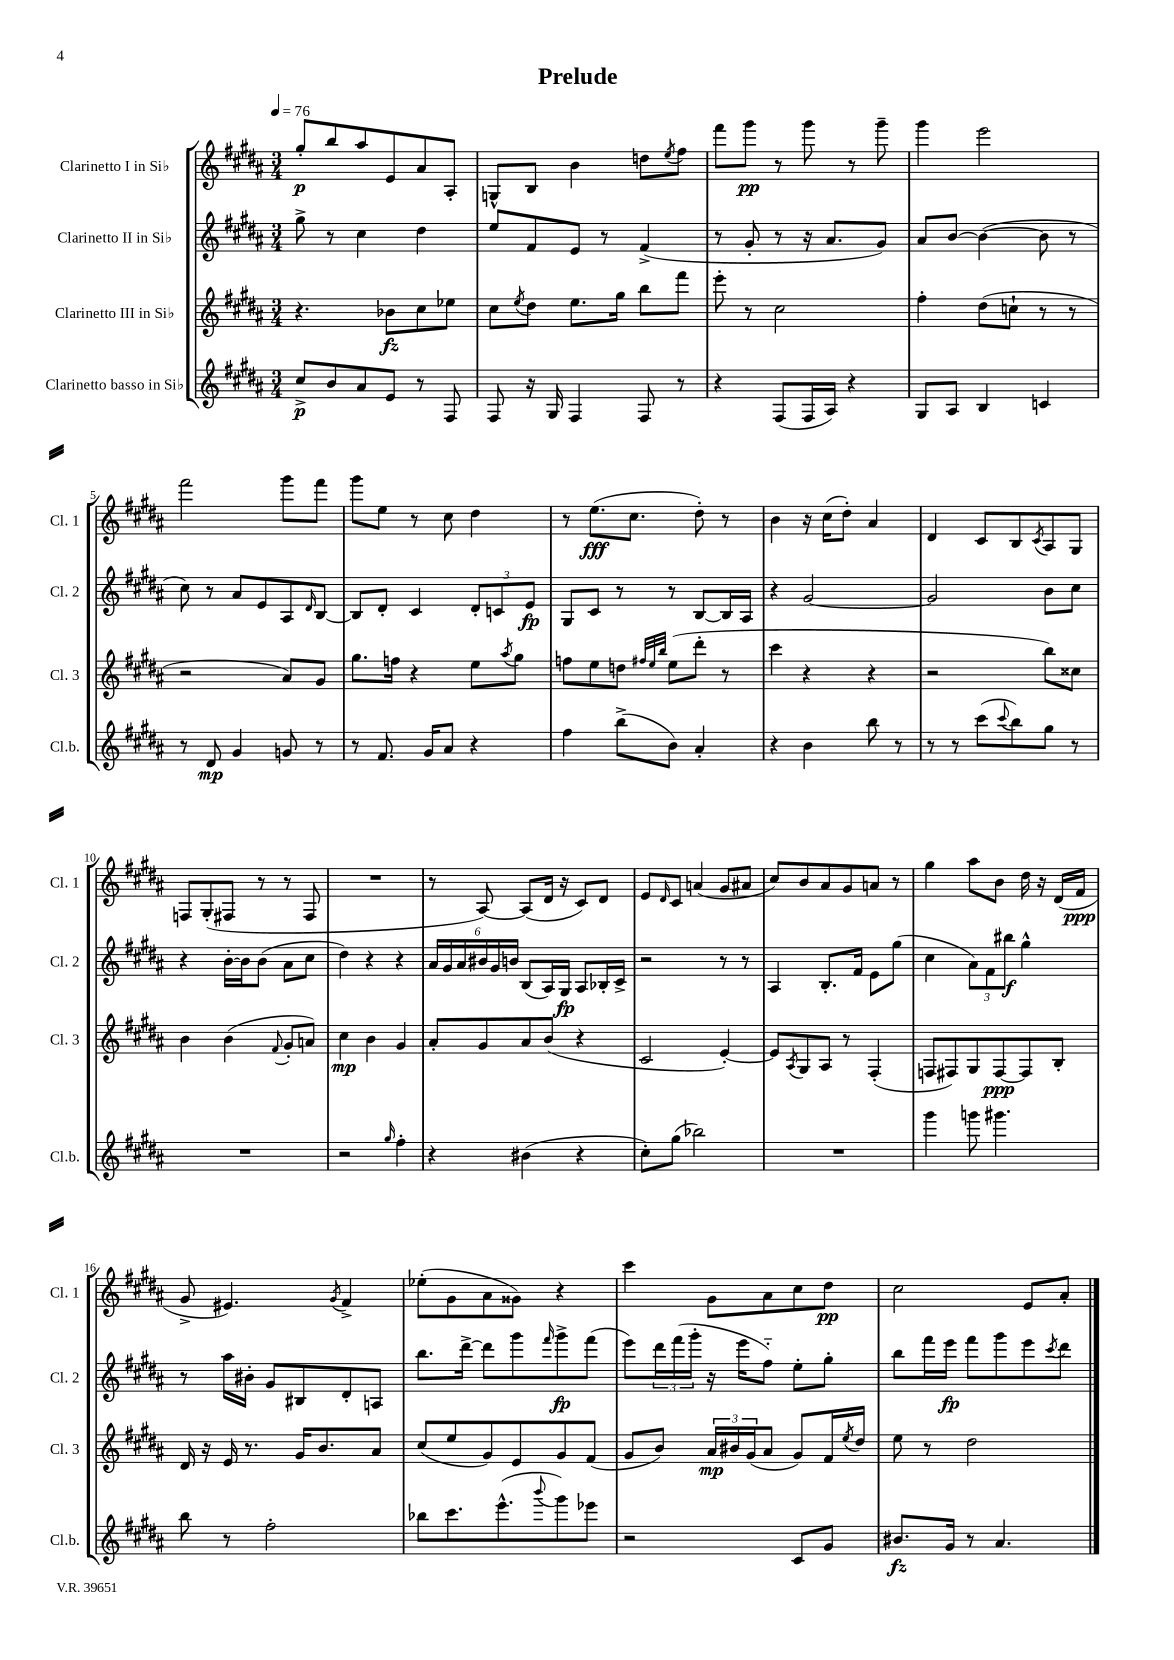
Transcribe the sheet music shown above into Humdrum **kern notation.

**kern	**kern	**kern	**kern
*staff4	*staff3	*staff2	*staff1
*clefG2	*clefG2	*clefG2	*clefG2
*k[f#c#g#d#a#]	*k[f#c#g#d#a#]	*k[f#c#g#d#a#]	*k[f#c#g#d#a#]
*M3/4	*M3/4	*M3/4	*M3/4
*MM76	*MM76	*MM76	*MM76
8cc#^	4.r	8gg#^	8gg#'
8b	.	8r	8bb
8a#	.	4cc#	8aa#
8e	8b-	.	8e
8r	8cc#	4dd#	8a#
8F#	8ee-	.	8A#'
=	=	=	=
8F#	8cc#	8ee	8G^^
.	8qee	.	.
16r	8dd#	8f#	8B
16G#	.	.	.
4F#	8.ee	8e	4b
.	.	8r	.
.	16gg#	.	.
8F#	8bb	(4f#^	8dd
.	.	.	8qee
8r	8fff#	.	8ff#
=	=	=	=
4r	8eee'	8r	8fff#
.	8r	8g#'	8ggg#
(8F#	2cc#	8r	8r
16F#	.	16r	8ggg#
16A#)	.	8.a#	.
4r	.	.	8r
.	.	8g#)	8ggg#~
=	=	=	=
8G#	4ff#'	8a#	4ggg#
8A#	.	[8b	.
4B	(8dd#	(4b_	2eee
.	8cc`	.	.
4c	8r	8b]	.
.	8r	8r	.
=	=	=	=
8r	2r	8cc#)	2fff#
8d#	.	8r	.
4g#	.	8a#	.
.	.	8e	.
8g	8a#)	8A#	8ggg#
.	.	16qqd#	.
8r	8g#	[8B	8fff#
=	=	=	=
8r	8.gg#	8B]	8ggg#
8.f#	.	8d#'	8ee
.	16ff	.	.
.	4r	4c#	8r
16g#	.	.	.
8a#	.	.	8cc#
4r	8ee	12d#'	4dd#
.	.	12c	.
.	8qaa#	.	.
.	8gg#	.	.
.	.	12e	.
=	=	=	=
4ff#	8ff	8G#	8r
.	8ee	8c#	(8.ee
(8bb^	8dd	8r	.
.	.	.	8.cc#
.	32qqff#	.	.
.	32qqee	.	.
.	32qqbb	.	.
8b)	(8ee	8r	.
4a#'	8ddd#'	[8B	8dd#')
.	8r	16B]	8r
.	.	16A#	.
=	=	=	=
4r	4ccc#	4r	4b
4b	4r	[2g#	16r
.	.	.	(16cc#
.	.	.	8dd#')
8bb	4r	.	4a#
8r	.	.	.
=	=	=	=
8r	2r	2g#]	4d#
8r	.	.	.
(8ccc#	.	.	8c#
8qqccc#	.	.	.
8bb)	.	.	8B
.	.	.	8qc#
8gg#	8bb)	8b	8A#
8r	8cc##	8cc#	8G#
=	=	=	=
2.r	4b	4r	8F
.	.	.	(8G#'
.	(4b	[16b'	8F#
.	.	16b]	.
.	.	(8b	8r
.	8qqf#	.	.
.	8g#'	8a#	8r
.	8a)	8cc#	8F#
=	=	=	=
2r	4cc#	4dd#)	2.r
.	4b	4r	.
16qqgg#	.	.	.
4ff#'	4g#	4r	.
=	=	=	=
4r	8a#'	24a#	8r
.	.	24g#	.
.	.	24a#	.
.	8g#	24b#	[8A#)
.	.	24g#	.
.	.	24b	.
(4b#	8a#	(8B	(8A#]
.	(8b	16A#)	16d#
.	.	16G#	16r
4r	4r	8A#	8c#)
.	.	16B-'	8d#
.	.	16c#^	.
=	=	=	=
8cc#')	2c#	2r	8e
.	.	.	16qqd#
(8gg#	.	.	8c#
2bb-)	.	.	(4a
.	[4e')	8r	8g#
.	.	8r	8a#
=	=	=	=
2.r	8e]	4A#	8cc#)
.	8qA#	.	.
.	8G#	.	8b
.	8A#	8.B'	8a#
.	8r	.	8g#
.	.	16f#	.
.	(4F#'	8e	8a
.	.	(8gg#	8r
=	=	=	=
4ggg#	8F	4cc#	4gg#
.	8F#)	.	.
8ggg	8G#	12a#)	8aa#
.	.	12f#	.
4.ggg#	[8F#	.	8b
.	.	12bb#	.
.	8F#]	4gg#^^	16dd#
.	.	.	16r
.	8B'	.	(16d#
.	.	.	16f#
=	=	=	=
8bb	16d#	8r	8g#^
.	16r	.	.
8r	16e	16aa#	4.e#)
.	8.r	16b#'	.
2ff#'	.	8g#	.
.	16g#	8B#	.
.	8.b	.	.
.	.	.	8qg#
.	.	8d#'	4f#^
.	8a#	8A	.
=	=	=	=
8bb-	(8cc#	8.bb	(8ee-'
8.ccc#	8ee	.	8g#
.	.	[16ddd#^	.
.	8g#)	8ddd#]	8a#
(8.eee^^	.	.	.
.	8e	8ggg#	8g##)
8qqbbb	.	16qqfff#	.
8ggg#)	8g#	8ggg#^	4r
8eee-	(8f#	(8fff#	.
=	=	=	=
2r	8g#	8eee)	4ccc#
.	8b)	24ddd#	.
.	.	(24fff#	.
.	.	24ggg#'	.
.	24a#	16r	8g#
.	24b#	.	.
.	.	16eee	.
.	(24g#	.	.
.	8a#	8ff#'~)	8a#
8c#	8g#)	8ee'	8cc#
8g#	16f#	8gg#'	8dd#
.	8qee	.	.
.	16dd#	.	.
=	=	=	=
8.b#	8ee	8bb	2cc#
.	8r	16fff#	.
16g#	.	16eee	.
8r	2dd#	8fff#	.
4.a#	.	8ggg#	.
.	.	8eee	8e
.	.	8qccc#	.
.	.	8ddd#	8a#'
==	==	==	==
*-	*-	*-	*-
